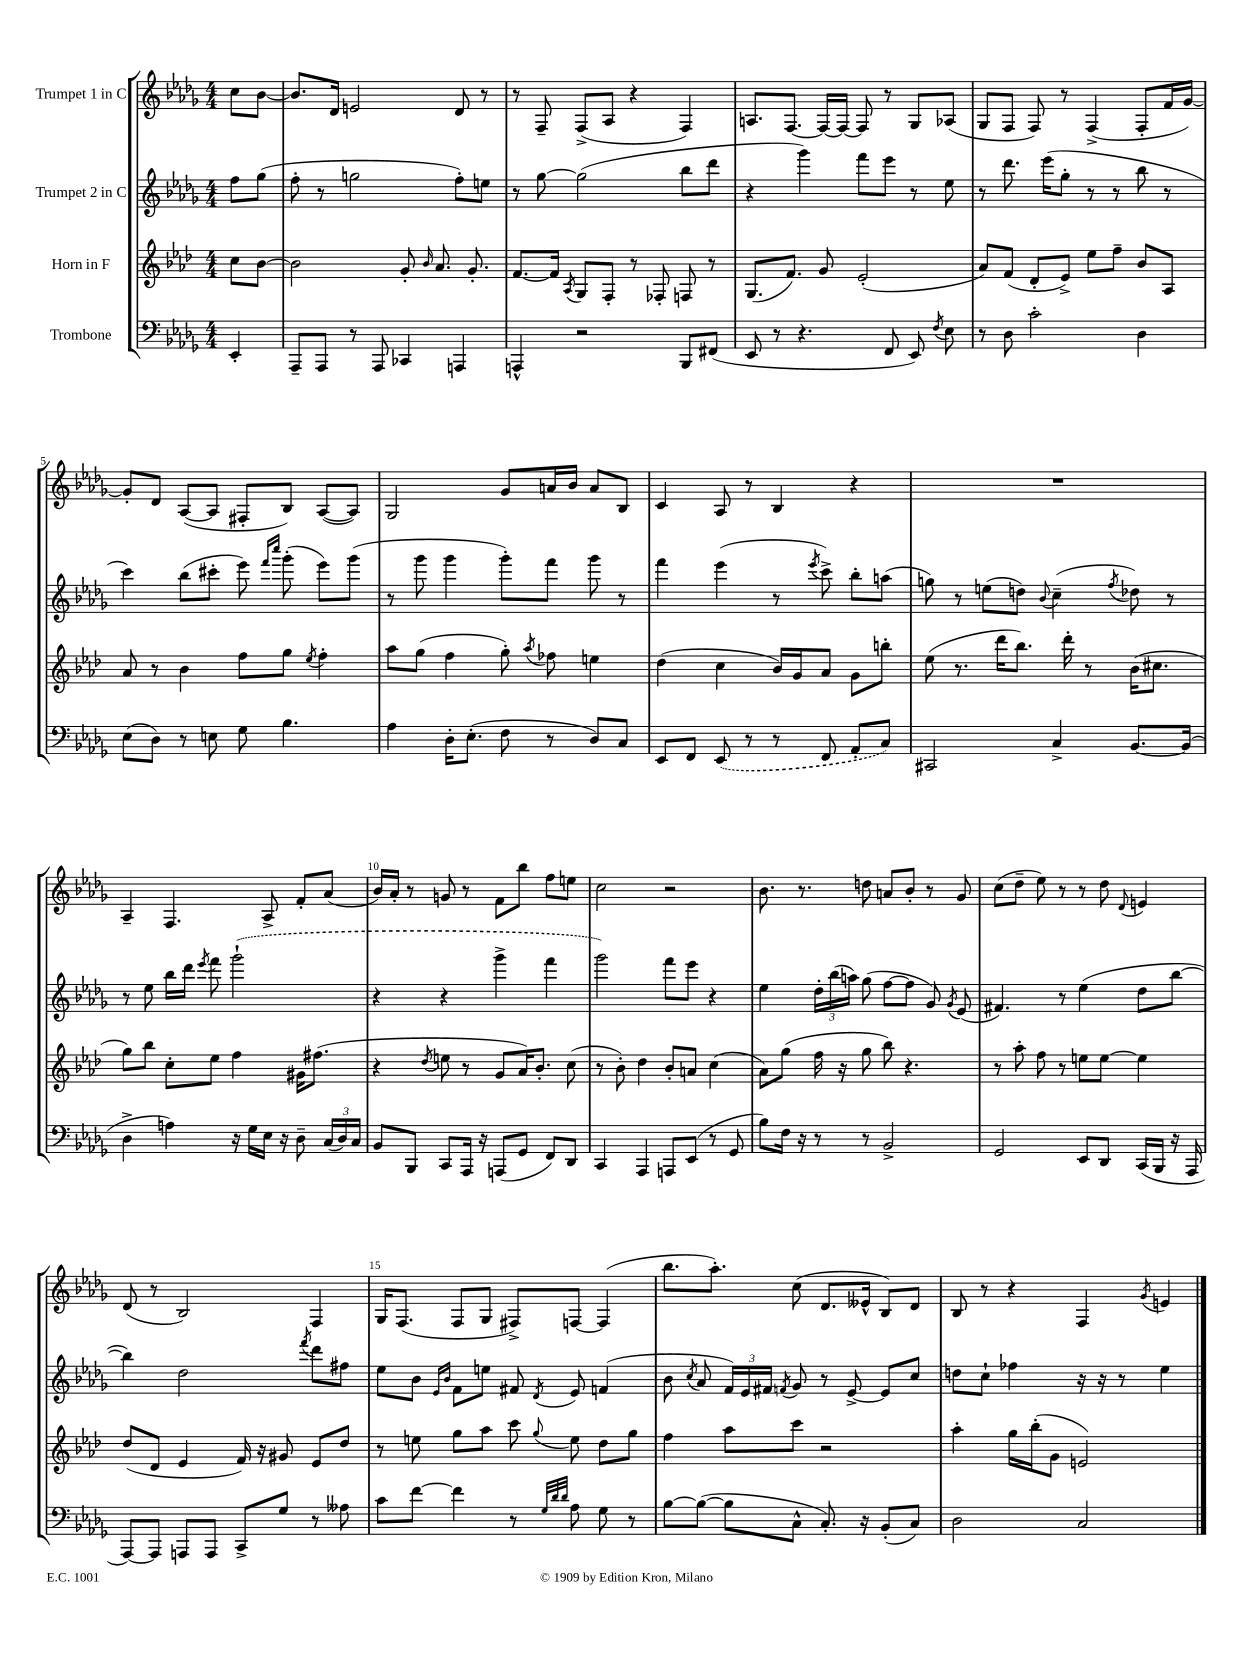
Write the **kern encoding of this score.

**kern	**kern	**kern	**kern
*part4	*part3	*part2	*part1
*staff4	*staff3	*staff2	*staff1
*I"Trombone	*I"Horn in F	*I"Trumpet 2 in C	*I"Trumpet 1 in C
*clefF4	*clefG2	*clefG2	*clefG2
*k[b-e-a-d-g-]	*k[b-e-a-d-]	*k[b-e-a-d-g-]	*k[b-e-a-d-g-]
*M4/4	*M4/4	*M4/4	*M4/4
=	=	=	=
4EE-'/	8cc\L	8ff\L	8cc\L
.	[8b-\J	(8gg-\J	[8b-\J
=1	=1	=1	=1
8AAA-~/L	2b-\]	8ff'\	8.b-/L]
8AAA-/J	.	8r	.
.	.	.	16d-/Jk
8r	.	2ggn\	2en/
8AAA-/	.	.	.
4CC-X/	8g'/	.	.
.	16qqb-/	.	.
.	8.a-/	.	.
4AAAn/	.	8ff'\L)	8d-/
.	8.g'/	.	.
.	.	8een\J	8r
=2	=2	=2	=2
4AAAn^^/	[8.f/L	8r	8r
.	.	[8gg-\	8F~/
.	16f/Jk]	.	.
.	8qA-/	.	.
2r	8G/L	(2gg-\]	(8F^/L
.	8F'/J	.	8A-/J
.	8r	.	4r
.	8F-X'/	.	.
8BBB-/L	8Fn/	8bb-\L	4F/)
(8FF#X/J	8r	8ddd-\J	.
=3	=3	=3	=3
8EE-/	(8.G/L	4r	8.An/L
8r	.	.	.
.	8.f/J)	.	[8.F/J
4.r	.	4ggg-\)	.
.	8g/	.	16F/LL_
.	.	.	16F/JJ_
.	(2e-'/	8fff\L	8F/]
8FF/	.	8eee-\J	8r
8EE-/)	.	8r	8G-/L
8qF/	.	.	.
8E-\	.	8ee-\	(8A-X/J
=4	=4	=4	=4
8r	8a-/L)	8r	8G-/L
8D-\	(8f/J	8.ddd-\	8F/J
2c'\	8d-'/L	.	8F/)
.	.	(16eee-\KL	.
.	8e-^/J)	8gg-'\J	8r
.	8ee-\L	8r	(4F^/
.	8ff~\J	8r	.
4D-\	8b-/L	8bb-\	8F'/L
.	8A-/J	8r	16f/L
.	.	.	[16g-/JJ)
!!LO:LB:g=z
=5	=5	=5	=5
(8E-\L	8a-/	4ccc\)	8g-'/L]
8D-\J)	8r	.	8d-/J
8r	4b-\	(8bb-\L	([8A-/L
8En\	.	8ccc#X'\J	8A-/J]
8G-\	8ff\L	8eee-\)	8F#X'/L
.	.	16qqfff/LL	.
.	.	16qqcccc/JJ	.
4.B-\	8gg\J	(8ggg-'\	8B-/J)
.	8qee-/	.	.
.	4ff'\	8eee-\L)	([8A-/L
.	.	(8ggg-\J	8A-/J])
=6	=6	=6	=6
4A-\	8aa-\L	8r	2G-/
.	(8gg\J	8ggg-\	.
16D-'\KL	4ff\	4ggg-\	.
(8.E-'\J	.	.	.
8F\	8gg'\)	8ggg-'\L)	8g-/L
.	8qaa-/	.	.
8r	8ff-X\	8fff\J	16an/L
.	.	.	16b-/JJ
8D-/L)	4een\	8ggg-\	8a/L
8C/J	.	8r	8B-/J
=7	=7	=7	=7
8EE-/L	(4dd-\	4fff\	4c/
8FF/J	.	.	.
(8EE-/	4cc\	(4eee-\	8A-/
8r	.	.	8r
8r	16b-/LL)	8r	4B-/
.	16g/J	.	.
.	.	8qeee-/	.
8FF/	8a-/J	8ccc^\)	.
8AA-'/L	8g\L	8bb-'\L	4r
8C/J)	8bbn'\J	(8aan\J	.
=8	=8	=8	=8
2CC#X/	(8ee-\	8ggn\)	1r
.	8.r	8r	.
.	.	(8een\L	.
.	16ddd-\KL	.	.
.	8.bb-\J)	8ddn\J)	.
.	.	8qqb-/	.
4C^/	.	(4cc~\	.
.	16ddd-'\	.	.
.	8r	.	.
.	.	8qff/	.
[8.BB-/L	(16b-\KL	8dd-X\)	.
.	8.cc#X\J	.	.
.	.	8r	.
(16BB-/Jk]	.	.	.
!!LO:LB:g=z
=9	=9	=9	=9
4D-^\	8gg\L)	8r	4A-~/
.	8bb-\J	8ee-\	.
4An\)	8cc'\L	16bb-\LL	4.F/
.	.	16ddd-\JJ	.
.	.	8qeee-/	.
.	8ee-\J	8fff\	.
16r	4ff\	(2ggg-`\	.
16G-\LL	.	.	.
16E-\JJ	.	.	8A-^/
16r	.	.	.
8D-~\	16g#X\KL	.	8f'/L
.	(8.ff#X\J	.	.
(24C/LL	.	.	(8a-/J
24D-/)	.	.	.
24C/JJ	.	.	.
=10	=10	=10	=10
8BB-/L	4r	4r	16b-/LL)
.	.	.	16a-'/JJ
8BBB-/J	.	.	8r
.	8qdd-/	.	.
8CC/L	8een\	4r	8gn/
16AAA-/Jk	8r	.	8r
16r	.	.	.
(8AAAn/L	8g/L	4ggg-^\	8f\L
8GG-/J	16a-/K)	.	8bb-\J
.	8.b-'/J	.	.
8FF/L)	.	4fff\	8ff\L
8DD-/J	(8cc\	.	8een\J
=11	=11	=11	=11
4CC/	8r	2ggg-\)	2cc\
.	8b-'\)	.	.
4AAA-/	4dd-\	.	.
8AAAn/L	8b-'/L	8fff\L	2r
(8EE-/J	8an/J	8eee-\J	.
8r	(4cc\	4r	.
8GG-/	.	.	.
=12	=12	=12	=12
8B-\L)	8a-\L)	4ee-\	8.b-\
16F\Jk	(8gg\J	.	.
16r	.	.	8.r
8r	16ff\	24dd-'\LL	.
.	.	(24bb-\	.
.	16r	.	.
.	.	24aan\JJ)	.
8r	8gg\	(8gg-\	8ddn\
2BB-^/	8bb-\)	[8ff\L	8an/L
.	4.r	8ff\J]	8b-'/J
.	.	8g-/)	8r
.	.	8qg-/	.
.	.	(8e-/	8g-/
=13	=13	=13	=13
2GG-/	8r	4.f#X/)	(8cc\L
.	8aa-'\	.	8dd-~\J
.	8ff\	.	8ee-\)
.	8r	8r	8r
8EE-/L	8een\L	(4ee-\	8r
8DD-/J	[8ee\J	.	8dd-\
.	.	.	8qqd-/
(16CC/LL	4ee\]	8dd-\L	4en/
16BBB-/JJ	.	.	.
16r	.	[8bb-\J	.
16AAA-/	.	.	.
!!LO:LB:g=z
=14	=14	=14	=14
[8AAA-/L)	(8dd-/L	4bb-\])	(8d-/
8AAA-/J]	8d-/J	.	8r
8AAAn/L	4e-/	2dd-\	2B-/)
8AAA/J	.	.	.
8CC^/L	16f/)	.	.
.	16r	.	.
8G-/J	8g#X/	.	.
.	.	8qfff/	.
8r	8e-/L	8ddd-\L	4F/
8A--X\	8dd-/J	8ff#X\J	.
=15	=15	=15	=15
8c\L	8r	8ee-\L	16G-/KL
.	.	.	(8.F/J
[8f\J	8een\	8b-\J	.
.	.	16qqe-/LL	.
.	.	16qqb-/JJ	.
4f\]	8gg\L	8f\L	8F/L
.	8aa-\J	8een\J	8G-/J
8r	8ccc\	8f#X/	8F#X^/L)
32qqG-/LLL	.	.	.
32qqd-/	.	.	.
32qqd-/JJJ	8qqgg/	8qd-/	.
8A-\	8ee\	8e-/	[8Fn/J
8G-\	8dd-\L	(4fn/	(4F/]
8r	8gg\J	.	.
=16	=16	=16	=16
[8B-\L	4ff\	8b-\	8.bb-\L
.	.	8qcc/	.
(8B-\J_	.	8a-/	.
.	.	.	8.aa-'\J)
8B-\L]	8aa-\L	24f/LL)	.
.	.	24e-/	.
.	.	24f#X/JJ	.
.	.	8qfn/	.
8C^^\J	8ccc\J	8g-/	(8cc\
8.C'/)	2r	8r	8.d-/L
.	.	[8e-^/	.
16r	.	.	16e--X^^/Jk
(8BB-'/L	.	8e-/L]	8B-/L)
8C/J)	.	8cc/J	8d-/J
=17	=17	=17	=17
2D-\	4aa-'\	8ddn\L	8B-/
.	.	8cc`\J	8r
.	16gg\LL	4ff-X\	4r
.	(16bb-'\J	.	.
.	8g\J	.	.
2C/	2en/)	16r	4F/
.	.	16r	.
.	.	8r	.
.	.	.	8qg-/
.	.	4ee-\	4en/
==	==	==	==
*-	*-	*-	*-
